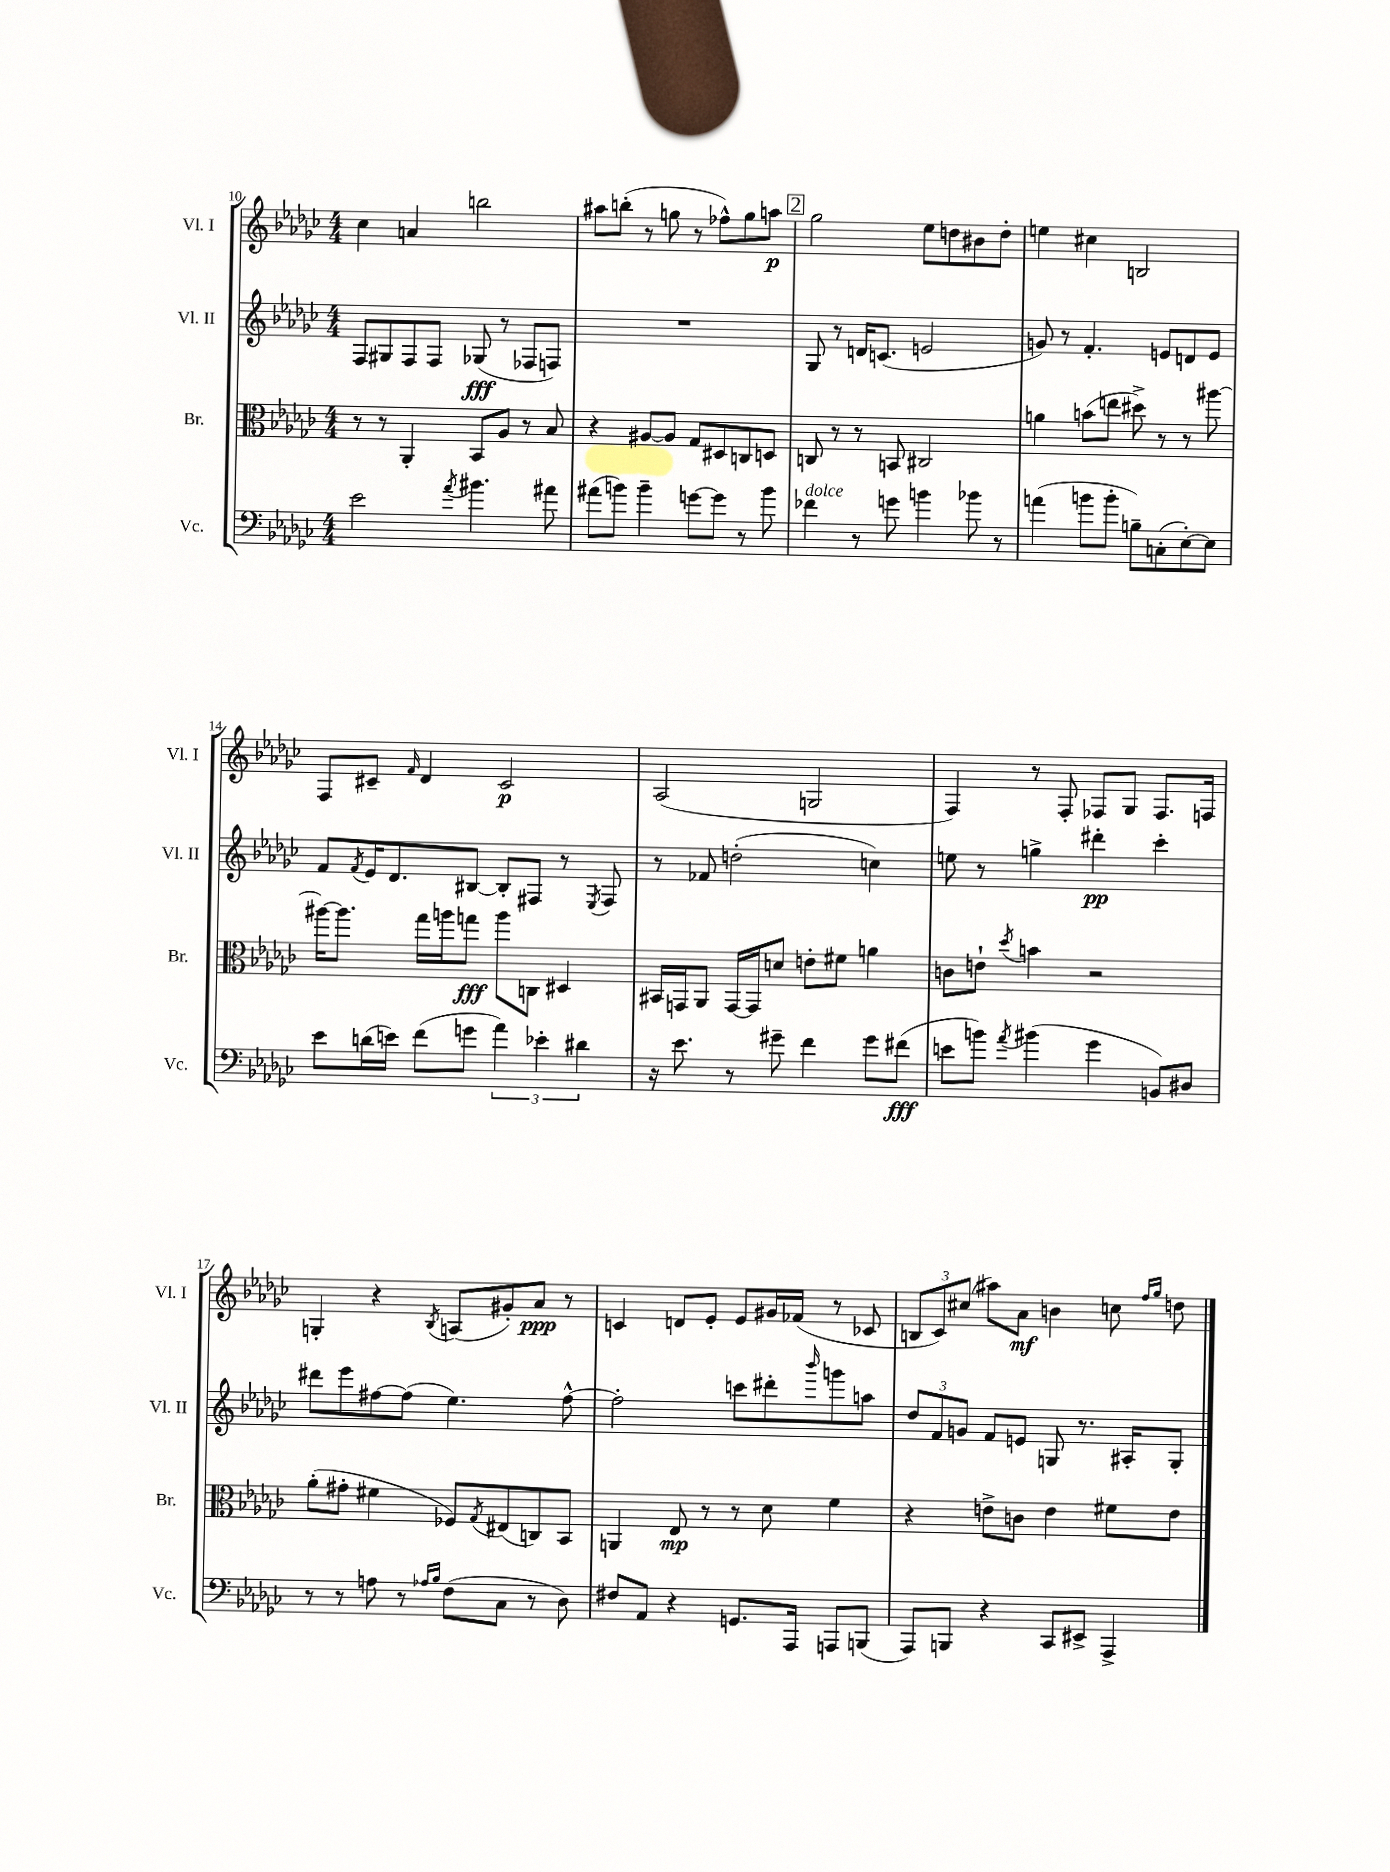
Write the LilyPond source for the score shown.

<<
\new StaffGroup <<
\new Staff = "s0" \with { instrumentName = "Vl. I" shortInstrumentName = "Vl. I" } {
    \clef treble \key ges \major \numericTimeSignature \time 4/4
    ces''4 a'4 b''2 |
    ais''8 b''8-.( r8 g''8 r8 fes''8-^) g''8 a''8\p |
    \mark \markup { \box "2" } ges''2 ees''8 d''8 bis'8 d''8-. |
    e''4 cis''4 b2 |
    f8 cis'8-- \grace { f'16 } des'4 cis'2\p |
    aes2( g2 |
    f4) r8 f8-. fes8 ges8 fes8. f16 |
    g4-. r4 \acciaccatura { bes8 } a8( gis'8-.) aes'8\ppp r8 |
    c'4 d'8 ees'8-. ees'8 gis'16 fes'16( r8 ces'8 |
    \tuplet 3/2 { b8 ces'8) cis''8( } ais''8) aes'8\mf b'4 c''8 \grace { f''16 ges''16 } d''8 \bar "|." |
}
\new Staff = "s1" \with { instrumentName = "Vl. II" shortInstrumentName = "Vl. II" } {
    \clef treble \key ges \major \numericTimeSignature \time 4/4
    f8 gis8 f8 f8 ges8\fff( r8 fes8 f8) |
    R1 |
    \mark \markup { \box "2" } ges8 r8 d'16 c'8.( e'2 |
    g'8) r8 f'4.-. e'8 d'8 e'8 |
    f'8 \acciaccatura { f'8 } ees'16 des'8. bis8~ bis8-. fis8 r8 \acciaccatura { ees8 } fis8 |
    r8 fes'8 d''2-.( c''4) |
    e''8 r8 g''4-> dis'''4-.\pp ces'''4-. |
    dis'''8 ees'''8 fis''8~ fis''8( ees''4.) fis''8~-^ |
    fis''2-. c'''8 dis'''8-. \grace { bes'''16 } g'''8 a''8 |
    \tuplet 3/2 { des''8 f'8 g'8 } f'8 e'8 g8 r8. ais16-. g8-. \bar "|." |
}
\new Staff = "s2" \with { instrumentName = "Br." shortInstrumentName = "Br." } {
    \clef alto \key ges \major \numericTimeSignature \time 4/4
    r8 r8 aes,4-. bes,8 aes8 r8 bes8 |
    r4 ais8~ ais8 ges8 dis8 c8 d8 |
    \mark \markup { \box "2" } c8 r8 r8 b,8 cis2 |
    a'4 b'8( e''8 dis''8->) r8 r8 ais''8~ |
    ais''16~ ais''8. ges''16 a''16 g''8\fff a''8 c8 dis4 |
    bis,16 g,16 aes,8 g,16~ g,16 d'8 e'8-. fis'8 a'4 |
    c'8 e'8-! \acciaccatura { des''8 } b'4 r2 |
    aes'8-.( gis'8-. fis'4 fes8) \acciaccatura { ges8 } eis8( c8) bes,8 |
    a,4 ees8\mp r8 r8 des'8 f'4 |
    r4 e'8-> c'8 e'4 fis'8 e'8 \bar "|." |
}
\new Staff = "s3" \with { instrumentName = "Vc." shortInstrumentName = "Vc." } {
    \clef bass \key ges \major \numericTimeSignature \time 4/4
    ees'2 \acciaccatura { aes'8 } bis'4. ais'8 |
    ais'8( b'8) b'4-- g'8~ g'8 r8 b'8 |
    \mark \markup { \box "2" } fes'4^\markup { \italic "dolce" } r8 g'8 b'4 bes'8 r8 |
    a'4( b'8 b'8-. b8--) c8-.( ees8~-.) ees8 |
    ees'8 d'16( e'16) f'8( g'8 \tuplet 3/2 { aes'4) ees'4-. dis'4 } |
    r16 ees'8. r8 gis'8-- f'4 gis'8 fis'8\fff( |
    e'8 b'8) \acciaccatura { aes'8 } bis'4( ges'4 b,8) dis8 |
    r8 r8 a8 r8 \grace { aes16 bes16 } f8( ces8 r8 des8) |
    fis8 aes,8 r4 g,8. aes,,16 a,,8 b,,8( |
    aes,,8) b,,8 r4 ces,8 eis,8-> aes,,4-> \bar "|." |
}
>>
>>
\layout { \context { \Score currentBarNumber = #10 } }
